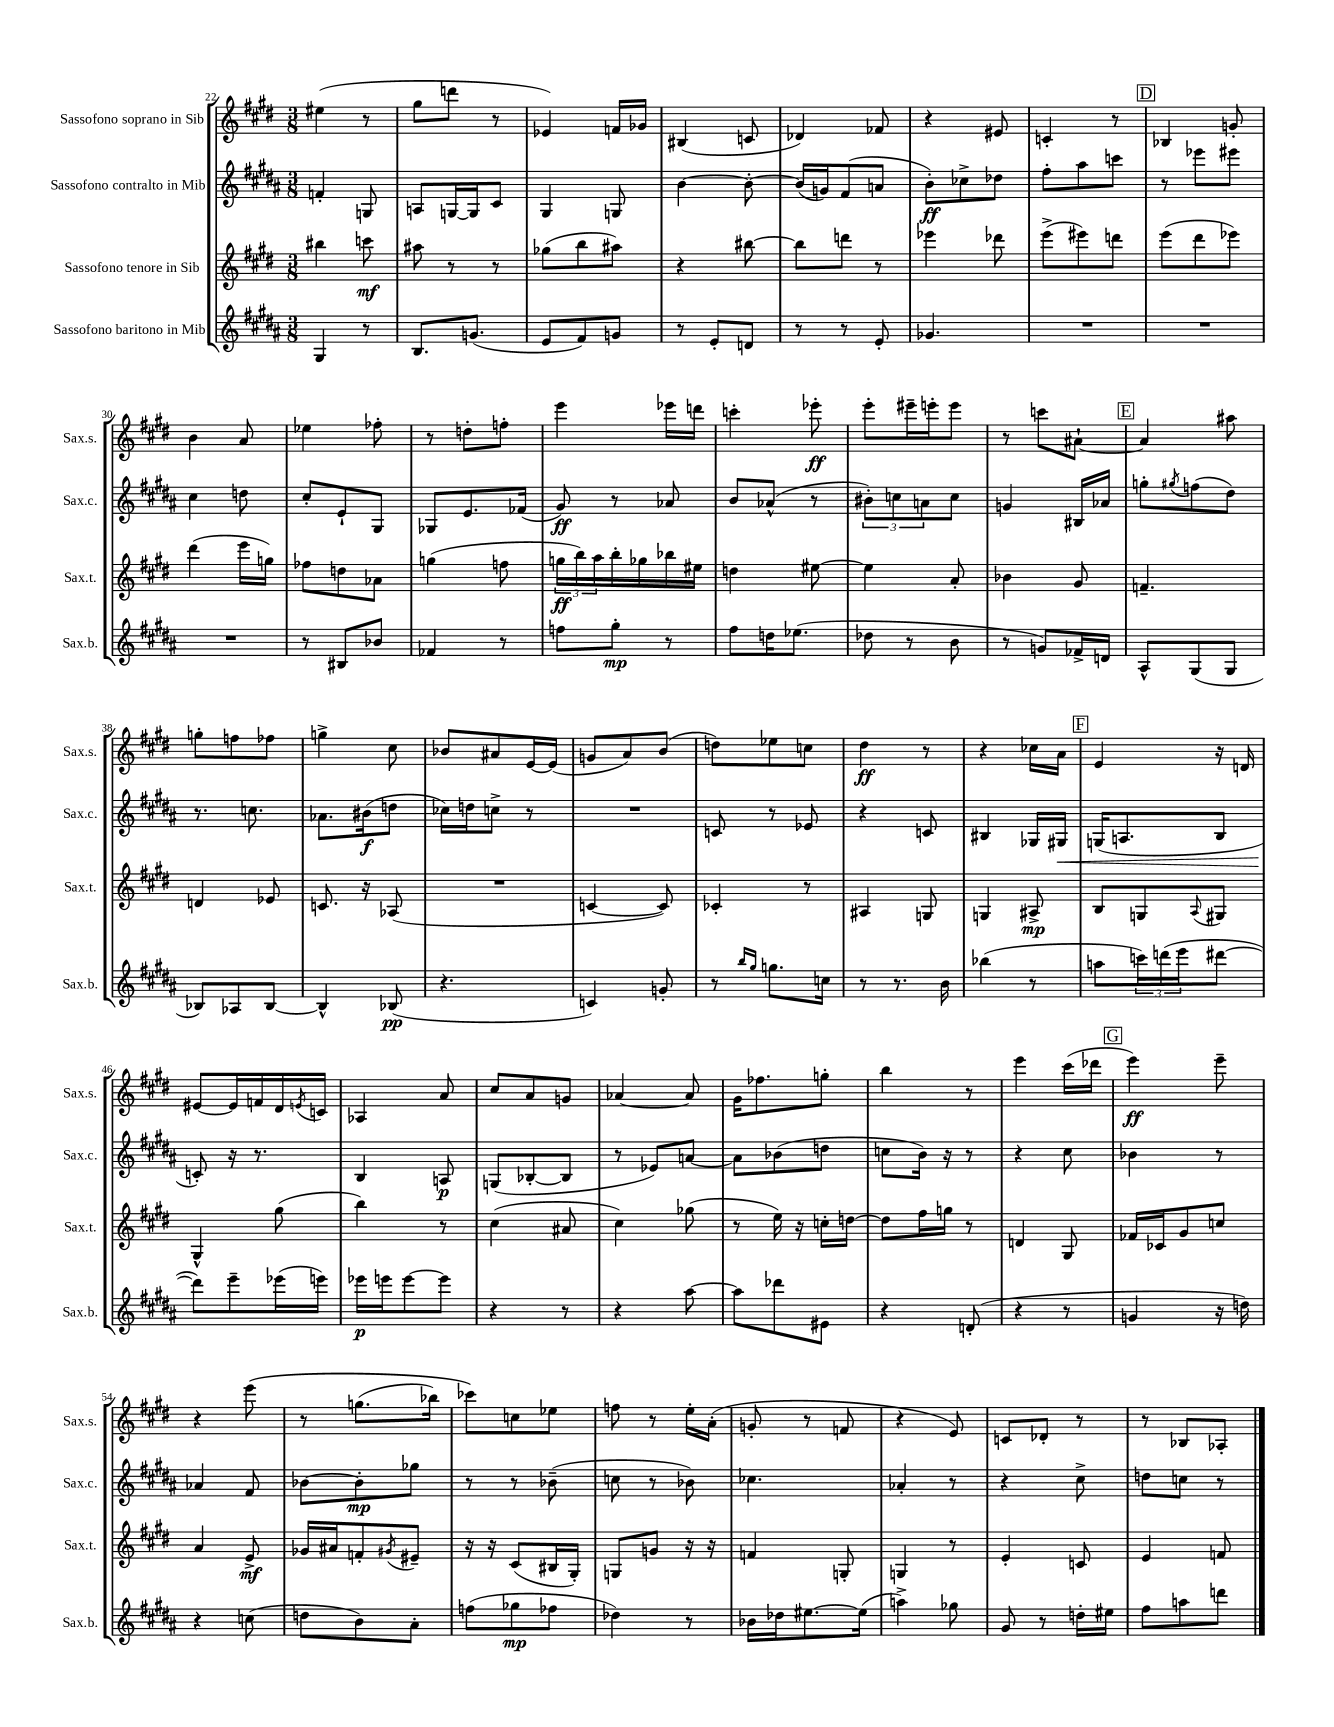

**kern	**dynam	**kern	**dynam	**kern	**dynam	**kern	**dynam
*part4	*part4	*part3	*part3	*part2	*part2	*part1	*part1
*staff4	*staff4	*staff3	*staff3	*staff2	*staff2	*staff1	*staff1
*I"Sassofono baritono in Mib	*	*I"Sassofono tenore in Sib	*	*I"Sassofono contralto in Mib	*	*I"Sassofono soprano in Sib	*
*I'Sax.b.	*	*I'Sax.t.	*	*I'Sax.c.	*	*I'Sax.s.	*
*clefG2	*	*clefG2	*	*clefG2	*	*clefG2	*
*k[f#c#g#d#a#]	*	*k[f#c#g#d#]	*	*k[f#c#g#d#a#]	*	*k[f#c#g#d#]	*
*M3/8	*	*M3/8	*	*M3/8	*	*M3/8	*
=22	=22	=22	=22	=22	=22	=22	=22
4G#/	.	4bb#X\	.	4fn'/	.	(4ee#X\	.
8r	.	8cccn\	mf	8Gn/	.	8r	.
=23	=23	=23	=23	=23	=23	=23	=23
8.B/L	.	8aa#X\	.	8An/L	.	8gg#\L	.
.	.	8r	.	[16Gn/L	.	8dddn\J	.
(8.gn/J	.	.	.	16G/J]	.	.	.
.	.	8r	.	8c#/J	.	8r	.
=24	=24	=24	=24	=24	=24	=24	=24
8e/L	.	(8gg-X\L	.	4G#/	.	4e-X/)	.
8f#/)	.	8bb\	.	.	.	.	.
8gn/J	.	8aa#X\J)	.	8Gn/	.	16fn/LL	.
.	.	.	.	.	.	16g-X/JJ	.
=25	=25	=25	=25	=25	=25	=25	=25
8r	.	4r	.	[4b\	.	(4B#X/	.
8e'/L	.	.	.	.	.	.	.
8dn/J	.	[8bb#X\	.	8b'\_	.	8cn/	.
=26	=26	=26	=26	=26	=26	=26	=26
8r	.	8bb#\L]	.	(16b/LL]	.	4d-X/)	.
.	.	.	.	16gn/J)	.	.	.
8r	.	8dddn\J	.	(8f#/	.	.	.
8e'/	.	8r	.	8an/J	.	8f-X/	.
=27	=27	=27	=27	=27	=27	=27	=27
4.g-X/	.	4eee-X\	.	8b'\L)	ff	4r	.
.	.	.	.	8cc-X^\	.	.	.
.	.	8ddd-X\	.	8dd-X\J	.	8e#X/	.
=28	=28	=28	=28	=28	=28	=28	=28
4.r	.	(8eee^\L	.	8ff#'\L	.	4cn'/	.
.	.	8eee#X\)	.	8aa#\	.	.	.
.	.	8dddn\J	.	8cccn\J	.	8r	.
!!LO:REH:place=s1:t=D
=29	=29	=29	=29	=29	=29	=29	=29
4.r	.	(8eee\L	.	8r	.	4B-X/	.
.	.	8ddd#\	.	8eee-X\L	.	.	.
.	.	8eee-X\J)	.	8eee#X\J	.	8gn'/	.
!!LO:LB:g=z
=30	=30	=30	=30	=30	=30	=30	=30
4.r	.	(4ddd#\	.	4cc#\	.	4b\	.
.	.	16eee\LL	.	8ddn\	.	8a/	.
.	.	16ggn\JJ)	.	.	.	.	.
=31	=31	=31	=31	=31	=31	=31	=31
8r	.	8ff-X\L	.	8cc#'/L	.	4ee-X\	.
8B#X/L	.	8ddn\	.	8e`/	.	.	.
8b-X/J	.	8a-X\J	.	8G#/J	.	8ff-X'\	.
=32	=32	=32	=32	=32	=32	=32	=32
4f-X/	.	(4ggn\	.	8G-X/L	.	8r	.
.	.	.	.	8.e/	.	8ddn'\L	.
8r	.	8ffn\	.	.	.	8ffn'\J	.
.	.	.	.	(16f-X/Jk	.	.	.
=33	=33	=33	=33	=33	=33	=33	=33
8ffn\L	.	24ggn\LL	ff	8g#/)	ff	4eee\	.
.	.	24bb\)	.	.	.	.	.
.	.	24aa\	.	.	.	.	.
8gg#'\J	mp	16bb'\	.	8r	.	.	.
.	.	16gg-X\	.	.	.	.	.
8r	.	16bb-X\	.	8a-X/	.	16eee-X\LL	.
.	.	16ee#X\JJ	.	.	.	16dddn\JJ	.
=34	=34	=34	=34	=34	=34	=34	=34
8ff#\L	.	4ddn\	.	8b/L	.	4cccn'\	.
16ddn\K	.	.	.	(8a-X^^/J	.	.	.
(8.ee-X\J	.	.	.	.	.	.	.
.	.	[8ee#X\	.	8r	.	8eee-X'\	ff
=35	=35	=35	=35	=35	=35	=35	=35
8dd-X\	.	4ee#\]	.	12b#X'\L)	.	8eee'\L	.
.	.	.	.	12ccn\	.	.	.
8r	.	.	.	.	.	16eee#X~\L	.
.	.	.	.	12an\	.	.	.
.	.	.	.	.	.	16eeen'\J	.
8b\	.	8a'/	.	8cc\J	.	8eee\J	.
=36	=36	=36	=36	=36	=36	=36	=36
8r	.	4b-X\	.	4gn/	.	8r	.
8gn/L)	.	.	.	.	.	8cccn\L	.
16f-X^/L	.	8g#/	.	16B#X/LL	.	[8a#X`\J	.
16dn/JJ	.	.	.	16a-X/JJ	.	.	.
!!LO:REH:place=s1:t=E
=37	=37	=37	=37	=37	=37	=37	=37
8A#^^/L	.	4.fn~/	.	8ggn'\L	.	4a#/]	.
.	.	.	.	8qgg#X/	.	.	.
(8G#/	.	.	.	(8ffn\	.	.	.
8G#/J	.	.	.	8dd#\J)	.	8aa#X\	.
!!LO:LB:g=z
=38	=38	=38	=38	=38	=38	=38	=38
8B-X/L)	.	4dn/	.	8.r	.	8ggn'\L	.
8A-X/	.	.	.	.	.	8ffn\	.
.	.	.	.	8.ccn\	.	.	.
[8B-/J	.	8e-X/	.	.	.	8ff-X\J	.
=39	=39	=39	=39	=39	=39	=39	=39
4B-^^/]	.	8.cn/	.	8.a-X\L	.	4ggn^\	.
.	.	16r	.	(16b#X\k	f	.	.
(8B-X/	pp	(8A-X/	.	8ddn\J	.	8cc#\	.
=40	=40	=40	=40	=40	=40	=40	=40
4.r	.	4.r	.	16cc-X\LL)	.	8b-X/L	.
.	.	.	.	16ddn\J	.	.	.
.	.	.	.	8ccn^\J	.	8a#X/	.
.	.	.	.	8r	.	[16e/L	.
.	.	.	.	.	.	(16e/JJ]	.
=41	=41	=41	=41	=41	=41	=41	=41
4cn/)	.	[4cn/	.	4.r	.	8gn/L	.
.	.	.	.	.	.	8a/)	.
8gn'/	.	8c/])	.	.	.	(8b/J	.
=42	=42	=42	=42	=42	=42	=42	=42
8r	.	4c-X'/	.	8cn/	.	8ddn\L)	.
16qqbb/LL	.	.	.	.	.	.	.
16qqgg#/JJ	.	.	.	.	.	.	.
8.ggn\L	.	.	.	8r	.	8ee-X\	.
.	.	8r	.	8e-X/	.	8ccn\J	.
16ccn\Jk	.	.	.	.	.	.	.
=43	=43	=43	=43	=43	=43	=43	=43
8r	.	4A#X/	.	4r	.	4dd#\	ff
8.r	.	.	.	.	.	.	.
.	.	8Gn/	.	8cn/	.	8r	.
16b\	.	.	.	.	.	.	.
=44	=44	=44	=44	=44	=44	=44	=44
(4bb-X\	.	4Gn/	.	4B#X/	.	4r	.
8r	.	8A#X^/	mp	16G-X/LL	.	16cc-X\LL	.
!	!	!	!	!	!LO:HP:b	!	!
.	.	.	.	16G#X/JJ	<	16a\JJ	.
!!LO:REH:place=s1:t=F
=45	=45	=45	=45	=45	=45	=45	=45
8aan\L	.	8B/L	.	(16Gn/KL	.	4e/	.
.	.	.	.	8.An/	.	.	.
24cccn\L)	.	8Gn/	.	.	.	.	.
(24dddn\	.	.	.	.	.	.	.
24eee\J	.	.	.	.	.	.	.
.	.	8qqA/	.	.	.	.	.
[8ddd#X\J	.	8G#X/J	.	8B/J	.	16r	.
.	.	.	.	.	.	16dn/	.
!!LO:LB:g=z
=46	=46	=46	=46	=46	=46	=46	=46
8ddd#\L])	.	4G#^^/	.	8cn'/)	.	[8e#X/L	.
8eee~\	.	.	.	16r	[	16e#/L]	.
.	.	.	.	8.r	.	16fn/	.
(16eee-X\L	.	(8gg#\	.	.	.	16d#/	.
.	.	.	.	.	.	8qen/	.
16eeen\JJ)	.	.	.	.	.	16cn/JJ	.
=47	=47	=47	=47	=47	=47	=47	=47
16eee-X\LL	p	4bb\)	.	4B/	.	4A-X/	.
16eeen\J	.	.	.	.	.	.	.
[8eee\	.	.	.	.	.	.	.
8eee\J]	.	8r	.	8An/	p	8a/	.
=48	=48	=48	=48	=48	=48	=48	=48
4r	.	(4cc#\	.	(8Gn/L	.	8cc#/L	.
.	.	.	.	[8B-X'/	.	8a/	.
8r	.	8a#X/	.	8B-/J]	.	8gn/J	.
=49	=49	=49	=49	=49	=49	=49	=49
4r	.	4cc#\)	.	8r	.	[4a-X/	.
.	.	.	.	8e-X/L)	.	.	.
[8aa#\	.	(8gg-X\	.	[8an/J	.	8a-/]	.
=50	=50	=50	=50	=50	=50	=50	=50
8aa#\L]	.	8r	.	8a\L]	.	16g#\KL	.
.	.	.	.	.	.	8.ff-X\	.
8ddd-X\	.	16ee\)	.	(8b-X\	.	.	.
.	.	16r	.	.	.	.	.
8e#X\J	.	16ccn'\LL	.	8ddn\J	.	8ggn'\J	.
.	.	[16ddn\JJ	.	.	.	.	.
=51	=51	=51	=51	=51	=51	=51	=51
4r	.	8dd\L]	.	8ccn\L	.	4bb\	.
.	.	16ff#\L	.	16b\Jk)	.	.	.
.	.	16ggn\JJ	.	16r	.	.	.
(8dn'/	.	8r	.	8r	.	8r	.
=52	=52	=52	=52	=52	=52	=52	=52
4r	.	4dn/	.	4r	.	4eee\	.
8r	.	8G#/	.	8cc#\	.	(16ccc#\LL	.
.	.	.	.	.	.	16ddd-X\JJ	.
!!LO:REH:place=s1:t=G
=53	=53	=53	=53	=53	=53	=53	=53
4gn/	.	16f-X/LL	.	4b-X\	.	4eee\)	ff
.	.	16c-X/J	.	.	.	.	.
.	.	8g#/	.	.	.	.	.
16r	.	8ccn/J	.	8r	.	8eee~\	.
16ddn\)	.	.	.	.	.	.	.
!!LO:LB:g=z
=54	=54	=54	=54	=54	=54	=54	=54
4r	.	4a/	.	4a-X/	.	4r	.
(8ccn\	.	8e^/	mf	8f#/	.	(8eee\	.
=55	=55	=55	=55	=55	=55	=55	=55
8ddn\L	.	16g-X/LL	.	[8b-X\L	.	8r	.
.	.	16a#X/J	.	.	.	.	.
8b\)	.	8fn'/	.	8b-'\]	mp	(8.ggn\L	.
.	.	8qg#X/	.	.	.	.	.
8a#'\J	.	8e#X~/J	.	8gg-X\J	.	.	.
.	.	.	.	.	.	16bb-X\Jk)	.
=56	=56	=56	=56	=56	=56	=56	=56
(8ffn\L	.	16r	.	8r	.	8ccc-X\L)	.
.	.	16r	.	.	.	.	.
8gg-X\	mp	(8c#/L	.	8r	.	8ccn\	.
8ff-X\J	.	16B#X/L	.	(8b-X~\	.	8ee-X\J	.
.	.	16G#'/JJ)	.	.	.	.	.
=57	=57	=57	=57	=57	=57	=57	=57
4dd-X\)	.	8Gn/L	.	8ccn\	.	8ffn\	.
.	.	8gn/J	.	8r	.	8r	.
8r	.	16r	.	8b-X\)	.	16ee'\LL	.
.	.	16r	.	.	.	(16a'\JJ	.
=58	=58	=58	=58	=58	=58	=58	=58
16b-X\LL	.	4fn/	.	4.cc-X\	.	8gn'/	.
16dd-X\J	.	.	.	.	.	.	.
[8.ee#X\	.	.	.	.	.	8r	.
.	.	8Gn'/	.	.	.	8fn/	.
(16ee#\Jk]	.	.	.	.	.	.	.
=59	=59	=59	=59	=59	=59	=59	=59
4aan^\)	.	4Gn/	.	4a-X'/	.	4r	.
8gg-X\	.	8r	.	8r	.	8e/)	.
=60	=60	=60	=60	=60	=60	=60	=60
8g#/	.	4e'/	.	4r	.	8cn/L	.
8r	.	.	.	.	.	8d-X'/J	.
16ddn'\LL	.	8cn/	.	8cc#^\	.	8r	.
16ee#X\JJ	.	.	.	.	.	.	.
=61	=61	=61	=61	=61	=61	=61	=61
8ff#\L	.	4e/	.	8ddn\L	.	8r	.
8aan\	.	.	.	8ccn\J	.	8B-X/L	.
8dddn\J	.	8fn/	.	8r	.	8A-X'/J	.
==	==	==	==	==	==	==	==
*-	*-	*-	*-	*-	*-	*-	*-
